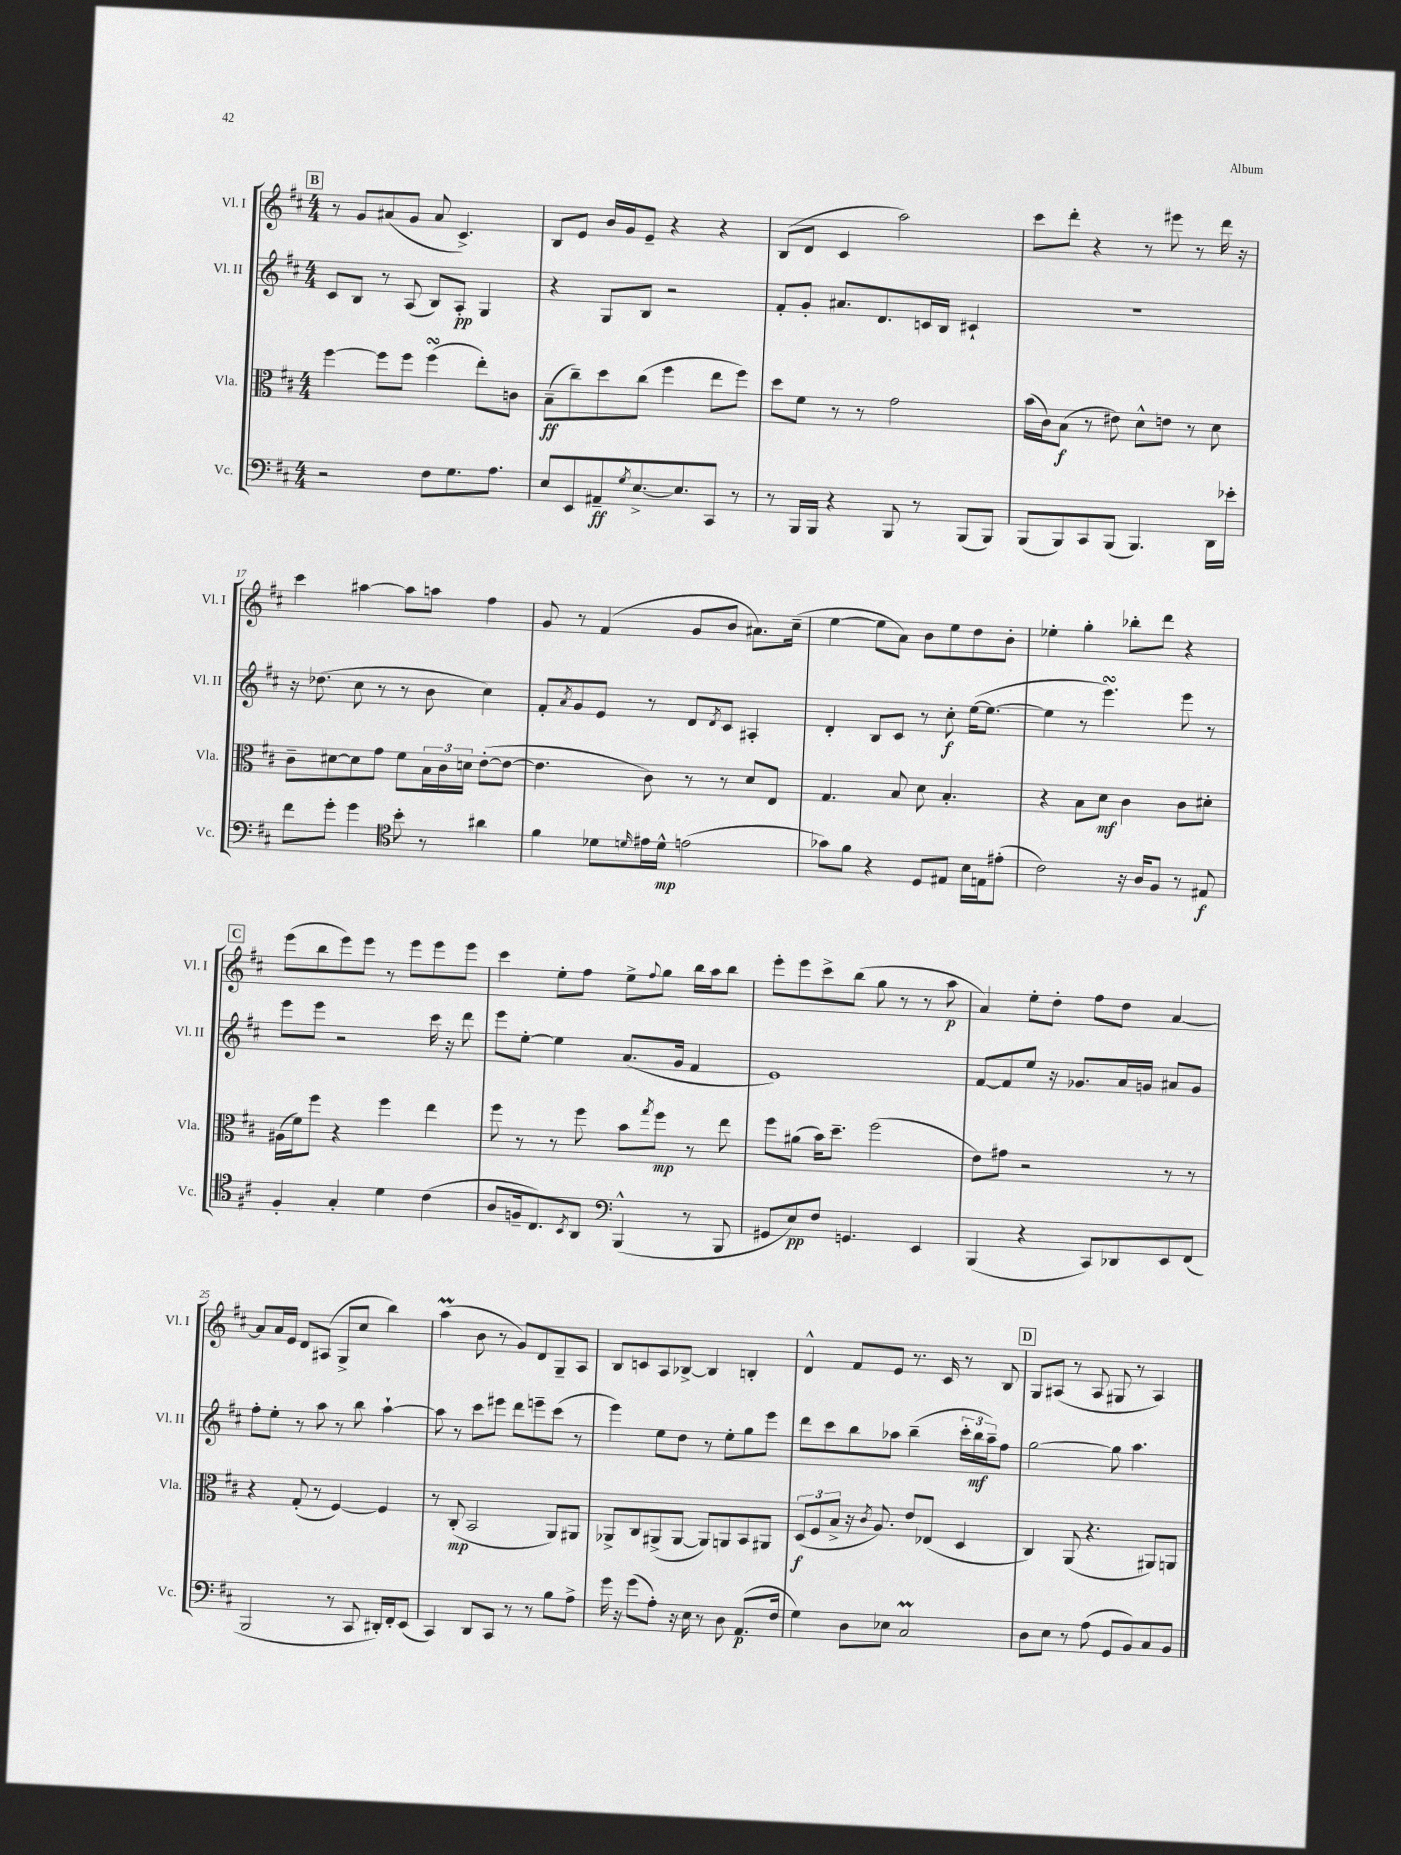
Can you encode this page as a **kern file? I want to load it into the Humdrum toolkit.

**kern	**dynam	**kern	**dynam	**kern	**dynam	**kern	**dynam
*part4	*part4	*part3	*part3	*part2	*part2	*part1	*part1
*staff4	*staff4	*staff3	*staff3	*staff2	*staff2	*staff1	*staff1
*I"Vc.	*	*I"Vla.	*	*I"Vl. II	*	*I"Vl. I	*
*I'Vc.	*	*I'Vla.	*	*I'Vl. II	*	*I'Vl. I	*
*clefF4	*	*clefC3	*	*clefG2	*	*clefG2	*
*k[f#c#]	*	*k[f#c#]	*	*k[f#c#]	*	*k[f#c#]	*
*M4/4	*	*M4/4	*	*M4/4	*	*M4/4	*
!!LO:REH:place=s1:t=B
=13	=13	=13	=13	=13	=13	=13	=13
2r	.	[4ff#\	.	8c#/L	.	8r	.
.	.	.	.	8B/J	.	8g/L	.
.	.	8ff#\L]	.	8r	.	(8a#X/	.
.	.	8ff#\J	.	(8A/	.	8g/J	.
8F#\L	.	(4ff#sSsS\	.	8B/L)	.	8a#/	.
8.G\	.	.	.	8A'/J	pp	4.c#^/)	.
.	.	8ee'\L)	.	4G/	.	.	.
8.A\J	.	.	.	.	.	.	.
.	.	8cn\J	.	.	.	.	.
=14	=14	=14	=14	=14	=14	=14	=14
8E/L	.	(8B~\L	ff	4r	.	8B/L	.
8EE/	.	8cc#~\)	.	.	.	8e/J	.
8AA#X~/	ff	8dd\	.	8G/L	.	16b/LL	.
.	.	.	.	.	.	16g/J	.
8qG/	.	.	.	.	.	.	.
[8.E^/	.	(8cc#\J	.	8B/J	.	8e~/J	.
.	.	4ff#\	.	2r	.	4r	.
8.E/]	.	.	.	.	.	.	.
8CC#/J	.	8ee\L	.	.	.	4r	.
8r	.	8ff#\J)	.	.	.	.	.
=15	=15	=15	=15	=15	=15	=15	=15
8r	.	8dd\L	.	8f#'/L	.	(8B/L	.
16BBB/LL	.	8f#\J	.	8g'/J	.	8d/J	.
16BBB/JJ	.	.	.	.	.	.	.
4r	.	8r	.	8.a#X/L	.	4c#/	.
.	.	8r	.	.	.	.	.
.	.	.	.	8.d/	.	.	.
8BBB/	.	2g\	.	.	.	2aa\)	.
8r	.	.	.	16cn/L	.	.	.
.	.	.	.	16B/JJ	.	.	.
(8BBB/L	.	.	.	4c#X`/	.	.	.
8BBB/J)	.	.	.	.	.	.	.
=16	=16	=16	=16	=16	=16	=16	=16
(8BBB/L	.	(16b\LL	.	1r	.	8ccc#\L	.
.	.	16c#\J)	.	.	.	.	.
8BBB/)	.	(8B\J	f	.	.	8ddd'\J	.
8CC#/	.	8r	.	.	.	4r	.
(8BBB/J	.	8e#X\)	.	.	.	.	.
4.BBB/)	.	8d^^\L	.	.	.	8r	.
.	.	8en\J	.	.	.	8eee#X\	.
.	.	8r	.	.	.	8r	.
16DD\LL	.	8d\	.	.	.	16ddd\	.
16e-X'\JJ	.	.	.	.	.	16r	.
!!LO:LB:g=z
=17	=17	=17	=17	=17	=17	=17	=17
8f#\L	.	8c#~\L	.	16r	.	4ccc#\	.
.	.	.	.	(8.dd-X\	.	.	.
8g'\J	.	[8d#X\	.	.	.	.	.
4g\	.	8d#\]	.	8cc#\	.	[4aa#X\	.
.	.	8g\J	.	8r	.	.	.
*clefC4	*	*	*	*	*	*	*
8b'\	.	8f#\L	.	8r	.	8aa#\L]	.
8r	.	24B\L	.	8b\	.	8aan\J	.
.	.	24c#\	.	.	.	.	.
.	.	24dn\JJ	.	.	.	.	.
4a#X\	.	([8e'\L	.	4cc#\)	.	4ff#\	.
.	.	8e\J_	.	.	.	.	.
=18	=18	=18	=18	=18	=18	=18	=18
4f#\	.	4.e\]	.	8f#'/L	.	8g/	.
.	.	.	.	8qa/	.	.	.
.	.	.	.	8g/	.	8r	.
8d-X\L	.	.	.	8e/J	.	(4f#/	.
16qqdn/	.	.	.	.	.	.	.
16e#X\L	.	8c#\)	.	8r	.	.	.
16d^^\JJ	mp	.	.	.	.	.	.
(2en\	.	8r	.	8d/L	.	8g/L	.
.	.	.	.	8qd/	.	.	.
.	.	8r	.	8c#/J	.	8b/J	.
.	.	8d/L	.	4A#X'/	.	8.a#X\L)	.
.	.	8E/J	.	.	.	.	.
.	.	.	.	.	.	(16cc#~\Jk	.
=19	=19	=19	=19	=19	=19	=19	=19
8g-X\L)	.	4.G/	.	4d'/	.	[4ee\	.
8f#\J	.	.	.	.	.	.	.
4r	.	.	.	8B/L	.	8ee\L]	.
.	.	8B/	.	8c#/J	.	8a\J)	.
8D/L	.	8d\	.	8r	.	8b\L	.
8E#X/J	.	4.B'/	.	8cc#'\	f	8ee\	.
16B\LL	.	.	.	([16ee\KL	.	8dd\	.
16En\J	.	.	.	8.ee\J_	.	.	.
(8e#X'\J	.	.	.	.	.	8b'\J	.
=20	=20	=20	=20	=20	=20	=20	=20
2c#\)	.	4r	.	4ee\]	.	4ee-X'\	.
.	.	8B\L	.	8r	.	4gg'\	.
.	.	8d\J	mf	4.eeesSSS\)	.	.	.
16r	.	4c#\	.	.	.	8bb-X'\L	.
16A/KL	.	.	.	.	.	.	.
8F#/J	.	.	.	.	.	8ddd\J	.
8r	.	8c#\L	.	8eee\	.	4r	.
8E#X/	f	8d#X'\J	.	8r	.	.	.
!!LO:LB:g=z
!!LO:REH:place=s1:t=C
=21	=21	=21	=21	=21	=21	=21	=21
4F#'/	.	(16A#X\LL	.	8eee\L	.	(8eee\L	.
.	.	16f#\J)	.	.	.	.	.
.	.	8ff#\J	.	8eee\J	.	8bb\	.
4G'/	.	4r	.	2r	.	8eee\)	.
.	.	.	.	.	.	8eee\J	.
4d\	.	4ff#\	.	.	.	8r	.
.	.	.	.	.	.	8eee\L	.
(4c#\	.	4ee\	.	16ccc#\	.	8eee\	.
.	.	.	.	16r	.	.	.
.	.	.	.	8ddd\	.	8eee\J	.
=22	=22	=22	=22	=22	=22	=22	=22
8A/L	.	8ff#\	.	8eee\L	.	4ccc#\	.
16Fn~/k	.	8r	.	[8ee'\J	.	.	.
8.C#/)	.	.	.	.	.	.	.
.	.	8r	.	4ee\]	.	8ee'\L	.
8qBB/	.	.	.	.	.	.	.
8AA/J	.	8ff#\	.	.	.	8ff#\J	.
*clefF4	*	*	*	*	*	*	*
(4BBB^^/	.	8b\L	.	(8.a/L	.	8ee^\L	.
.	.	8qgg/	.	.	.	8qqff#/	.
.	.	8ff#\J	mp	.	.	8gg\J	.
.	.	.	.	16g/Jk	.	.	.
8r	.	8r	.	4f#/	.	16bb\LL	.
.	.	.	.	.	.	16aa\J	.
8BBB/	.	8ee\	.	.	.	8bb\J	.
=23	=23	=23	=23	=23	=23	=23	=23
8GG#X/L	.	8ff#\L	.	1e)	.	8eee'\L	.
8E/)	pp	(8a#X\J	.	.	.	8eee\	.
8F#/J	.	16b\KL)	.	.	.	8ccc#^\	.
.	.	8.dd~\J	.	.	.	.	.
4.GGn/	.	.	.	.	.	(8bb\J	.
.	.	(2ff#\	.	.	.	8gg\	.
.	.	.	.	.	.	8r	.
4EE/	.	.	.	.	.	8r	.
.	.	.	.	.	.	8aa\	p
=24	=24	=24	=24	=24	=24	=24	=24
(4BBB/	.	8e\L)	.	[8f#/L	.	4a/)	.
.	.	8g#X\J	.	8f#/]	.	.	.
4r	.	2r	.	8ee/J	.	8ee'\L	.
.	.	.	.	16r	.	8dd'\J	.
.	.	.	.	8.g-X/L	.	.	.
8CC#/L)	.	.	.	.	.	8ff#\L	.
8DD-X/	.	.	.	16a/L	.	8dd\J	.
.	.	.	.	16gn/JJ	.	.	.
8EE/	.	8r	.	8a#X/L	.	[4a/	.
(8FF#/J	.	8r	.	8g/J	.	.	.
!!LO:LB:g=z
=25	=25	=25	=25	=25	=25	=25	=25
2BBB/	.	4r	.	8ff#'\L	.	8a/L]	.
.	.	.	.	8ee'\J	.	16a/L	.
.	.	.	.	.	.	16e/JJ	.
.	.	(8G'/	.	8r	.	8d/L	.
.	.	8r	.	8aa\	.	(8A#X/J	.
8r	.	[4F#/)	.	8r	.	8G^/L	.
8CC#/	.	.	.	8bb\	.	8cc#/J	.
16DD#X'/LL)	.	4F#/]	.	[4aa`\	.	4bb\)	.
16FF#'/J	.	.	.	.	.	.	.
(8EE/J	.	.	.	.	.	.	.
=26	=26	=26	=26	=26	=26	=26	=26
4CC#/)	.	8r	.	8aa\]	.	(4aaM\	.
.	.	(8C#'/	mp	8r	.	.	.
8DD/L	.	2BB/	.	8ccc#\L	.	8b\	.
8CC#/J	.	.	.	8eee#X\J	.	8r	.
8r	.	.	.	8ddd\L	.	8g/L)	.
8r	.	.	.	8eeen~\	.	8d/	.
8B\L	.	8AA/L)	.	(8ccc#\J	.	8G~/	.
8A^\J	.	8AA#X/J	.	8r	.	8A/J	.
=27	=27	=27	=27	=27	=27	=27	=27
16g\	.	8AA-X^/L	.	4eee\)	.	8B/L	.
16r	.	.	.	.	.	.	.
(8g\L	.	8C#/	.	.	.	8cn/	.
8A'\J)	.	(8AA#X^/	.	8ee\L	.	8A/	.
16r	.	[8AA#/J	.	8dd\J	.	[8B-X^/J	.
16E\	.	.	.	.	.	.	.
8r	.	8AA#/L])	.	8r	.	4B-/]	.
8D\	.	8AAn/	.	8ee'\L	.	.	.
(8.AA/L	p	8BB/	.	8gg\	.	4Bn'/	.
.	.	8AA#X/J	.	8eee\J	.	.	.
16F#/Jk	.	.	.	.	.	.	.
=28	=28	=28	=28	=28	=28	=28	=28
4G\)	.	(12D/L	f	8ddd\L	.	4d^^/	.
.	.	12F#/	.	.	.	.	.
.	.	.	.	8ccc#\	.	.	.
.	.	12B^/J	.	.	.	.	.
8D\L	.	16r	.	8bb\	.	8f#/L	.
.	.	8qc#/	.	.	.	.	.
.	.	8.A/)	.	.	.	.	.
8E-X\J	.	.	.	8aa-X\J	.	8e/J	.
2C#m/	.	8e/L	.	(4bb~\	.	8.r	.
.	.	(8E-X/J	.	.	.	.	.
.	.	.	.	.	.	16c#/	.
.	.	4D/	.	24ccc#'\LL	.	8r	.
.	.	.	.	24bb\	mf	.	.
.	.	.	.	24aa-~\J)	.	.	.
.	.	.	.	8ff#\J	.	8B/	.
!!LO:REH:place=s1:t=D
=29	=29	=29	=29	=29	=29	=29	=29
8D\L	.	4C#/)	.	[2gg\	.	8G/L	.
8E\J	.	.	.	.	.	(8A#X/J	.
8r	.	(8AA/	.	.	.	8r	.
(8A\	.	4.r	.	.	.	8A#/	.
8GG/L	.	.	.	8gg\]	.	8G#X/	.
8BB/)	.	.	.	4.aa\	.	8r	.
8C#/	.	8AA#X/L)	.	.	.	4A#/)	.
8BB/J	.	8AAn/J	.	.	.	.	.
==	==	==	==	==	==	==	==
*-	*-	*-	*-	*-	*-	*-	*-
